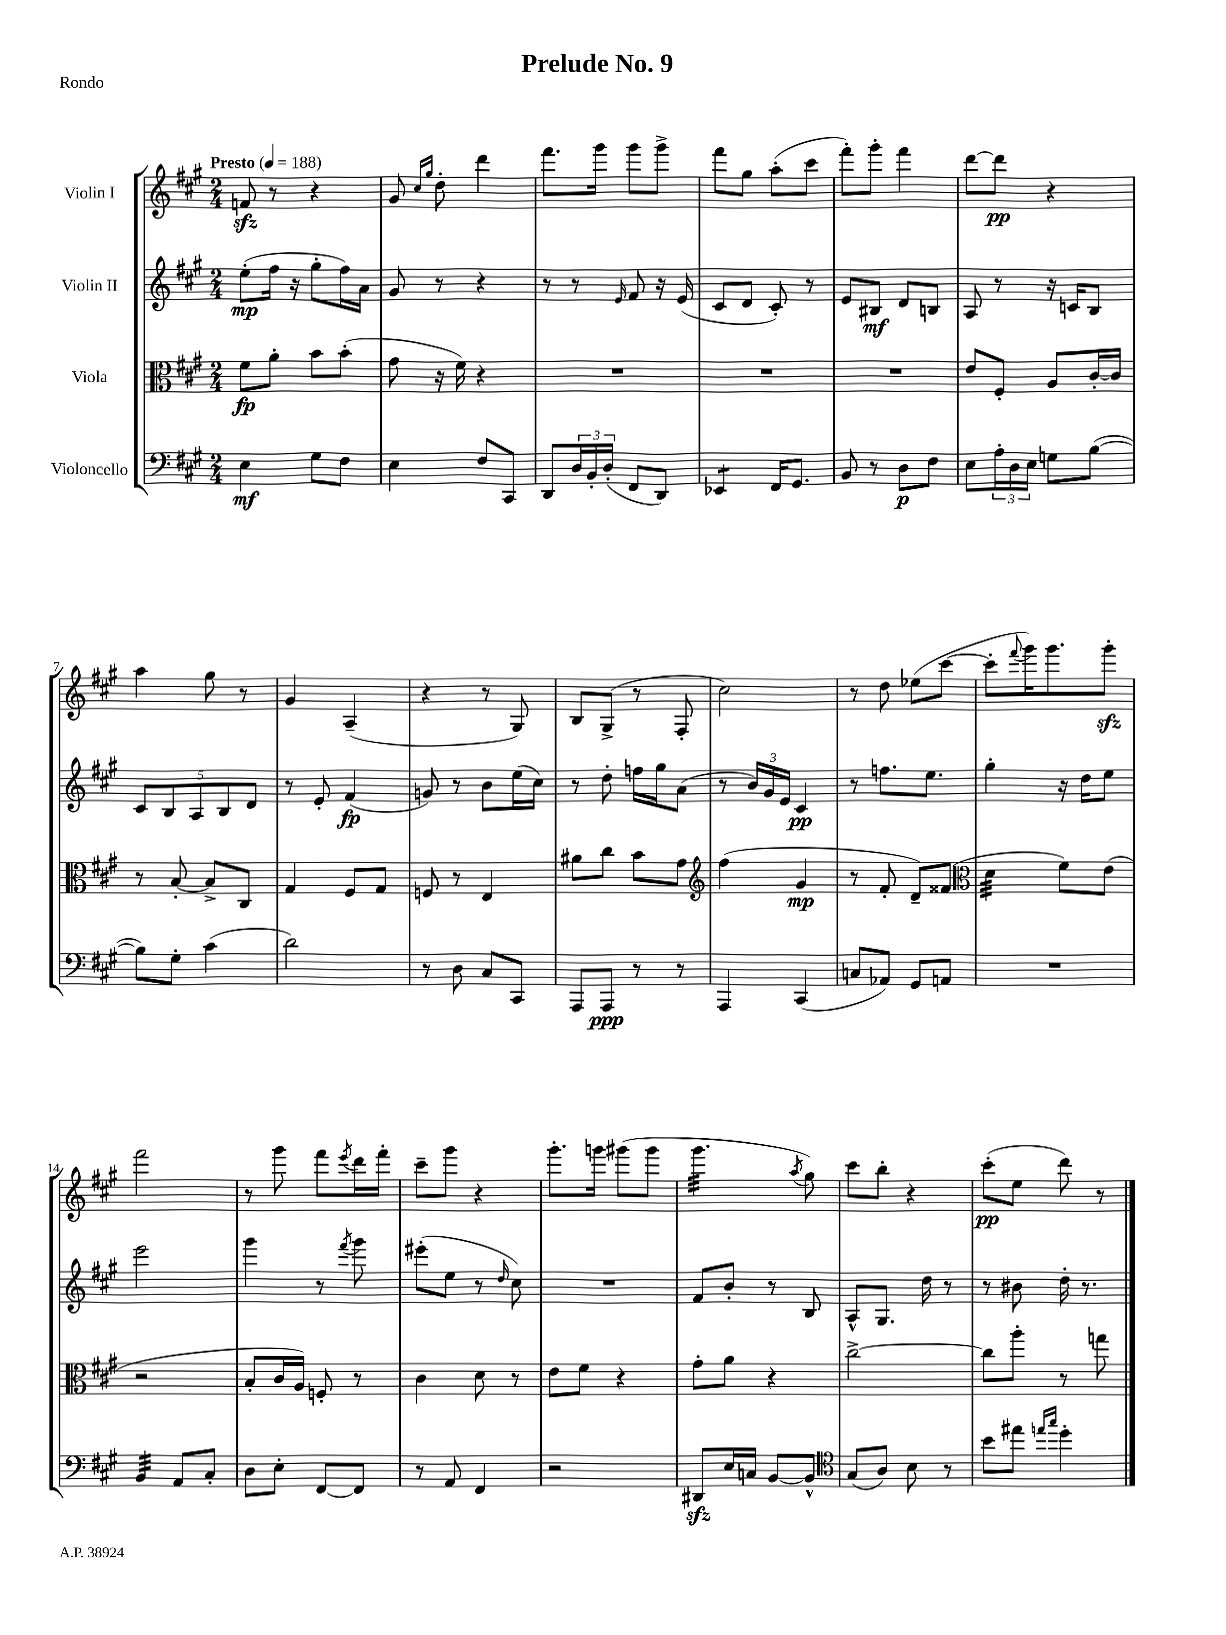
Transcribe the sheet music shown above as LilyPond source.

\header { title = "Prelude No. 9" piece = "Rondo" }
<<
\new StaffGroup <<
\new Staff = "s0" \with { instrumentName = "Violin I" } {
    \clef treble \key a \major \numericTimeSignature \time 2/4 \tempo "Presto" 4 = 188
    f'8\sfz r8 r4 |
    gis'8 \grace { cis''16 gis''16 } d''8-. d'''4 |
    fis'''8. gis'''16 gis'''8 gis'''8-> |
    fis'''8 gis''8 a''8-.( cis'''8 |
    fis'''8-.) gis'''8-. fis'''4 |
    d'''8~ d'''8\pp r4 |
    a''4 gis''8 r8 |
    gis'4 a4--( |
    r4 r8 gis8) |
    b8 gis8->( r8 fis8-. |
    cis''2) |
    r8 d''8 ees''8( cis'''8~ |
    cis'''8-. \appoggiatura { fis'''8 } gis'''16) gis'''8. gis'''8-.\sfz |
    fis'''2 |
    r8 gis'''8 fis'''8 \acciaccatura { e'''8 } d'''16 fis'''16-. |
    cis'''8-- gis'''8 r4 |
    gis'''8.-. g'''16 gis'''8( gis'''8 |
    gis'''4.:32 \acciaccatura { a''8 } gis''8) |
    cis'''8 b''8-. r4 |
    cis'''8-.\pp( e''8 d'''8) r8 \bar "|." |
}
\new Staff = "s1" \with { instrumentName = "Violin II" } {
    \clef treble \key a \major \numericTimeSignature \time 2/4
    e''8-.\mp( fis''16 r16 gis''8-. fis''16) a'16 |
    gis'8 r8 r4 |
    r8 r8 \grace { e'16 } fis'8 r16 e'16( |
    cis'8 d'8 cis'8-.) r8 |
    e'8 bis8\mf d'8 b8 |
    a8 r8 r16 c'16 b8 |
    \tuplet 5/4 { cis'8 b8 a8 b8 d'8 } |
    r8 e'8-. fis'4\fp( |
    g'8) r8 b'8 e''16( cis''16) |
    r8 d''8-. f''16 gis''16 a'8( |
    r8 \tuplet 3/2 { b'16) gis'16 e'16 } cis'4\pp |
    r8 f''8. e''8. |
    gis''4-. r16 d''16 e''8 |
    e'''2 |
    gis'''4 r8 \acciaccatura { fis'''8 } gis'''8 |
    eis'''8-.( e''8 r8 \grace { d''16 } cis''8) |
    R2 |
    fis'8 b'8-. r8 b8 |
    a8-^ gis8. d''16 r8 |
    r8 bis'8 d''16-. r8. \bar "|." |
}
\new Staff = "s2" \with { instrumentName = "Viola" } {
    \clef alto \key a \major \numericTimeSignature \time 2/4
    fis'8\fp a'8-. b'8 b'8-.( |
    gis'8 r16 fis'16) r4 |
    R2 |
    R2 |
    R2 |
    e'8 fis8-. a8 cis'16~-. cis'16 |
    r8 b8~-. b8-> cis8 |
    gis4 fis8 gis8 |
    f8 r8 e4 |
    ais'8 cis''8 b'8 gis'8 |
    \clef treble fis''4( gis'4\mp |
    r8 fis'8-. d'8--) fisis'8( |
    \clef alto d'4:32 fis'8) e'8( |
    r2 |
    b8-. cis'16 a16) f8-. r8 |
    cis'4 d'8 r8 |
    e'8 fis'8 r4 |
    gis'8-. a'8 r4 |
    cis''2~-> |
    cis''8 a''8-. r8 g''8 \bar "|." |
}
\new Staff = "s3" \with { instrumentName = "Violoncello" } {
    \clef bass \key a \major \numericTimeSignature \time 2/4
    e4\mf gis8 fis8 |
    e4 fis8 cis,8 |
    d,8 \tuplet 3/2 { d16 b,16-. d16-.( } fis,8 d,8) |
    ees,4:8 fis,16 gis,8. |
    b,8 r8 d8\p fis8 |
    e8 \tuplet 3/2 { a16-. d16 e16 } g8 b8~( |
    b8) gis8-. cis'4( |
    d'2) |
    r8 d8 cis8 cis,8 |
    a,,8 a,,8\ppp r8 r8 |
    a,,4 cis,4( |
    c8 aes,8) gis,8 a,8 |
    R2 |
    b,4:32 a,8 cis8-. |
    d8 e8-. fis,8~ fis,8 |
    r8 a,8 fis,4 |
    r2 |
    dis,8\sfz e16 c16 b,8~ b,8-^ |
    \clef tenor gis8( a8) b8 r8 |
    b'8 eis''8 \grace { e''16 gis''16 } d''4-. \bar "|." |
}
>>
>>
